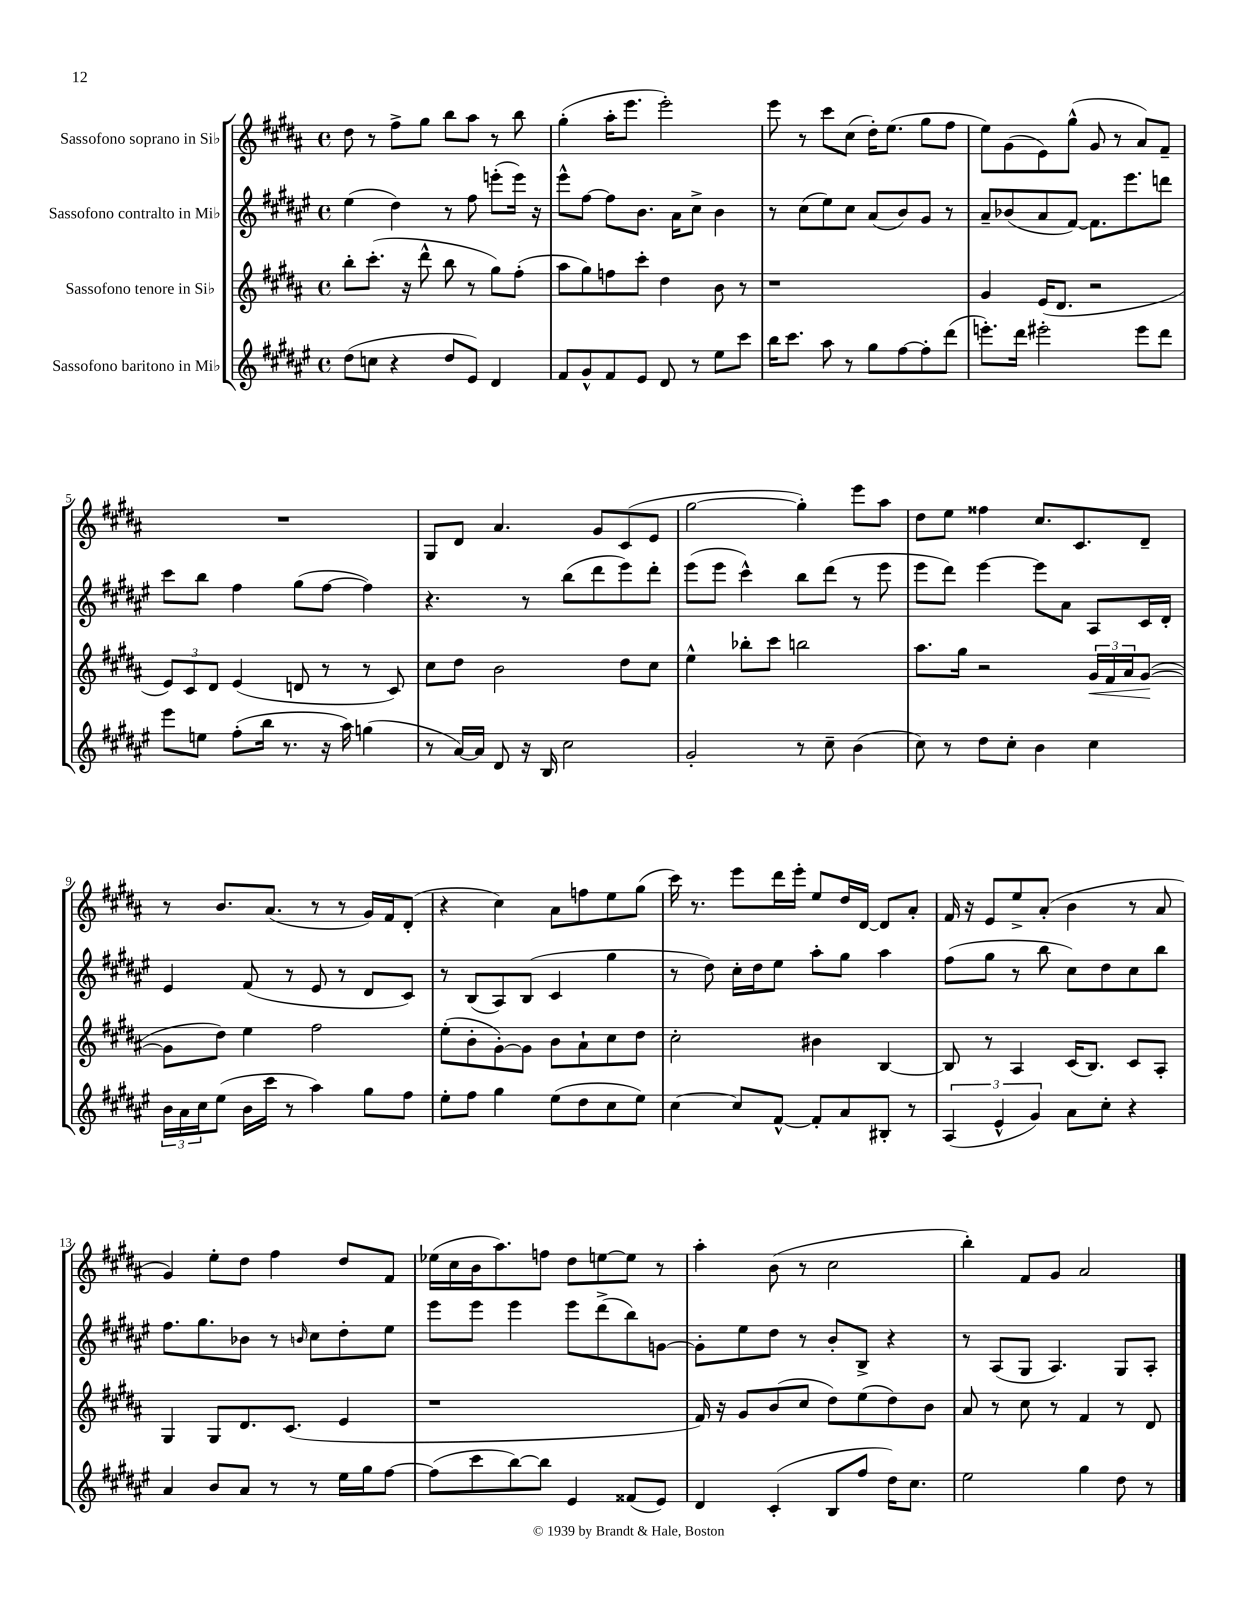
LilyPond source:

<<
\new StaffGroup <<
\new Staff = "s0" \with { instrumentName = "Sassofono soprano in Sib" } {
    \clef treble \key b \major \defaultTimeSignature \time 4/4
    dis''8 r8 fis''8-> gis''8 b''8 ais''8 r8 b''8 |
    gis''4-.( ais''16-. e'''8. e'''2-.) |
    e'''8 r8 cis'''8 cis''8( dis''16-.) e''8.( gis''8 fis''8 |
    e''8) gis'8( e'8) gis''8-^( gis'8 r8 ais'8) fis'8-- |
    R1 |
    gis8 dis'8 ais'4. gis'8 cis'8( e'8 |
    gis''2~ gis''4-.) e'''8 ais''8 |
    dis''8 e''8 fisis''4 cis''8. cis'8. dis'8-- |
    r8 b'8. ais'8.( r8 r8 gis'16) fis'16 dis'8-.( |
    r4 cis''4) ais'8 f''8 e''8 gis''8( |
    cis'''16) r8. e'''8 dis'''16 e'''16-. e''8 dis''16 dis'16~ dis'8 ais'8-. |
    fis'16 r16 e'8 e''8-> ais'8-.( b'4 r8 ais'8 |
    gis'4) e''8-. dis''8 fis''4 dis''8 fis'8 |
    ees''16( cis''16 b'16 ais''8.) f''8 dis''8 e''8~ e''8 r8 |
    ais''4-. b'8( r8 cis''2 |
    b''4-.) fis'8 gis'8 ais'2 \bar "|." |
}
\new Staff = "s1" \with { instrumentName = "Sassofono contralto in Mib" } {
    \clef treble \key fis \major \defaultTimeSignature \time 4/4
    eis''4( dis''4) r8 fis''8 e'''8-.( e'''16) r16 |
    eis'''8-^ fis''8~ fis''8 b'8. ais'16 cis''8-> b'4 |
    r8 cis''8( eis''8) cis''8 ais'8( b'8) gis'8 r8 |
    ais'8-- bes'8( ais'8 fis'8~) fis'8. eis'''8. d'''8 |
    cis'''8 b''8 fis''4 gis''8( fis''8~ fis''4) |
    r4. r8 b''8( dis'''8 eis'''8) dis'''8-. |
    eis'''8( eis'''8 cis'''4-^) b''8 dis'''8( r8 eis'''8 |
    eis'''8 dis'''8) eis'''4~ eis'''8 ais'8 ais8 cis'16 dis'16-. |
    eis'4 fis'8( r8 eis'8 r8 dis'8 cis'8) |
    r8 b8( ais8) b8( cis'4 gis''4 |
    r8 dis''8) cis''16-. dis''16 eis''8 ais''8-. gis''8 ais''4 |
    fis''8( gis''8 r8 b''8 cis''8) dis''8 cis''8 b''8 |
    fis''8. gis''8. bes'8 r8 \grace { b'16 } cis''8 dis''8-. eis''8 |
    eis'''8 eis'''8 eis'''4 eis'''8 dis'''8->( b''8) g'8~ |
    g'8-. eis''8 dis''8 r8 b'8-. b8-> r4 |
    r8 ais8( gis8 ais4.) gis8 ais8-. \bar "|." |
}
\new Staff = "s2" \with { instrumentName = "Sassofono tenore in Sib" } {
    \clef treble \key b \major \defaultTimeSignature \time 4/4
    b''8-. cis'''8.-.( r16 dis'''8-^ b''8 r8 gis''8) fis''8-.( |
    ais''8 gis''8) f''8 cis'''8-. dis''4 b'8 r8 |
    r1 |
    gis'4 e'16( dis'8. r2 |
    \tuplet 3/2 { e'8) cis'8 dis'8 } e'4( d'8 r8 r8 cis'8) |
    cis''8 dis''8 b'2 dis''8 cis''8 |
    e''4-^ bes''8-. cis'''8 b''2 |
    ais''8. gis''16 r2 \tuplet 3/2 { gis'16\< fis'16 ais'16 } gis'8~\!( |
    gis'8 dis''8) e''4 fis''2 |
    e''8-.( b'8-. gis'8~-.) gis'8 b'8 ais'8-! cis''8 dis''8 |
    cis''2-. bis'4 b4~ |
    b8 r8 ais4 cis'16( b8.) cis'8 ais8-. |
    gis4 gis8 dis'8. cis'8.( e'4 |
    r1 |
    fis'16) r16 gis'8 b'8( cis''8 dis''8) e''8( dis''8) b'8 |
    ais'8 r8 cis''8 r8 fis'4 r8 dis'8 \bar "|." |
}
\new Staff = "s3" \with { instrumentName = "Sassofono baritono in Mib" } {
    \clef treble \key fis \major \defaultTimeSignature \time 4/4
    dis''8( c''8 r4 dis''8 eis'8) dis'4 |
    fis'8 gis'8-^ fis'8 eis'8 dis'8 r8 eis''8 cis'''8 |
    b''16 cis'''8. ais''8 r8 gis''8 fis''8~ fis''8-. dis'''8( |
    e'''8.-.) dis'''16 eis'''2-. eis'''8 dis'''8 |
    eis'''8 e''8 fis''8-.( b''16 r8. r16 ais''16) g''4( |
    r8 ais'16~) ais'16 dis'8 r16 b16 cis''2 |
    gis'2-. r8 cis''8-- b'4( |
    cis''8) r8 dis''8 cis''8-. b'4 cis''4 |
    \tuplet 3/2 { b'16 ais'16 cis''16 } eis''8( b'16 cis'''16 r8 ais''4) gis''8 fis''8 |
    eis''8-. fis''8 gis''4 eis''8( dis''8 cis''8 eis''8) |
    cis''4~ cis''8 fis'8~-^ fis'8-. ais'8 bis8-. r8 |
    \tuplet 3/2 { ais4( eis'4-^ gis'4) } ais'8 cis''8-. r4 |
    ais'4 b'8 ais'8 r8 r8 eis''16 gis''16 fis''8~ |
    fis''8( cis'''8 b''8~) b''8 eis'4 fisis'8( eis'8) |
    dis'4 cis'4-.( b8 fis''8 dis''16) cis''8. |
    eis''2 gis''4 dis''8 r8 \bar "|." |
}
>>
>>
